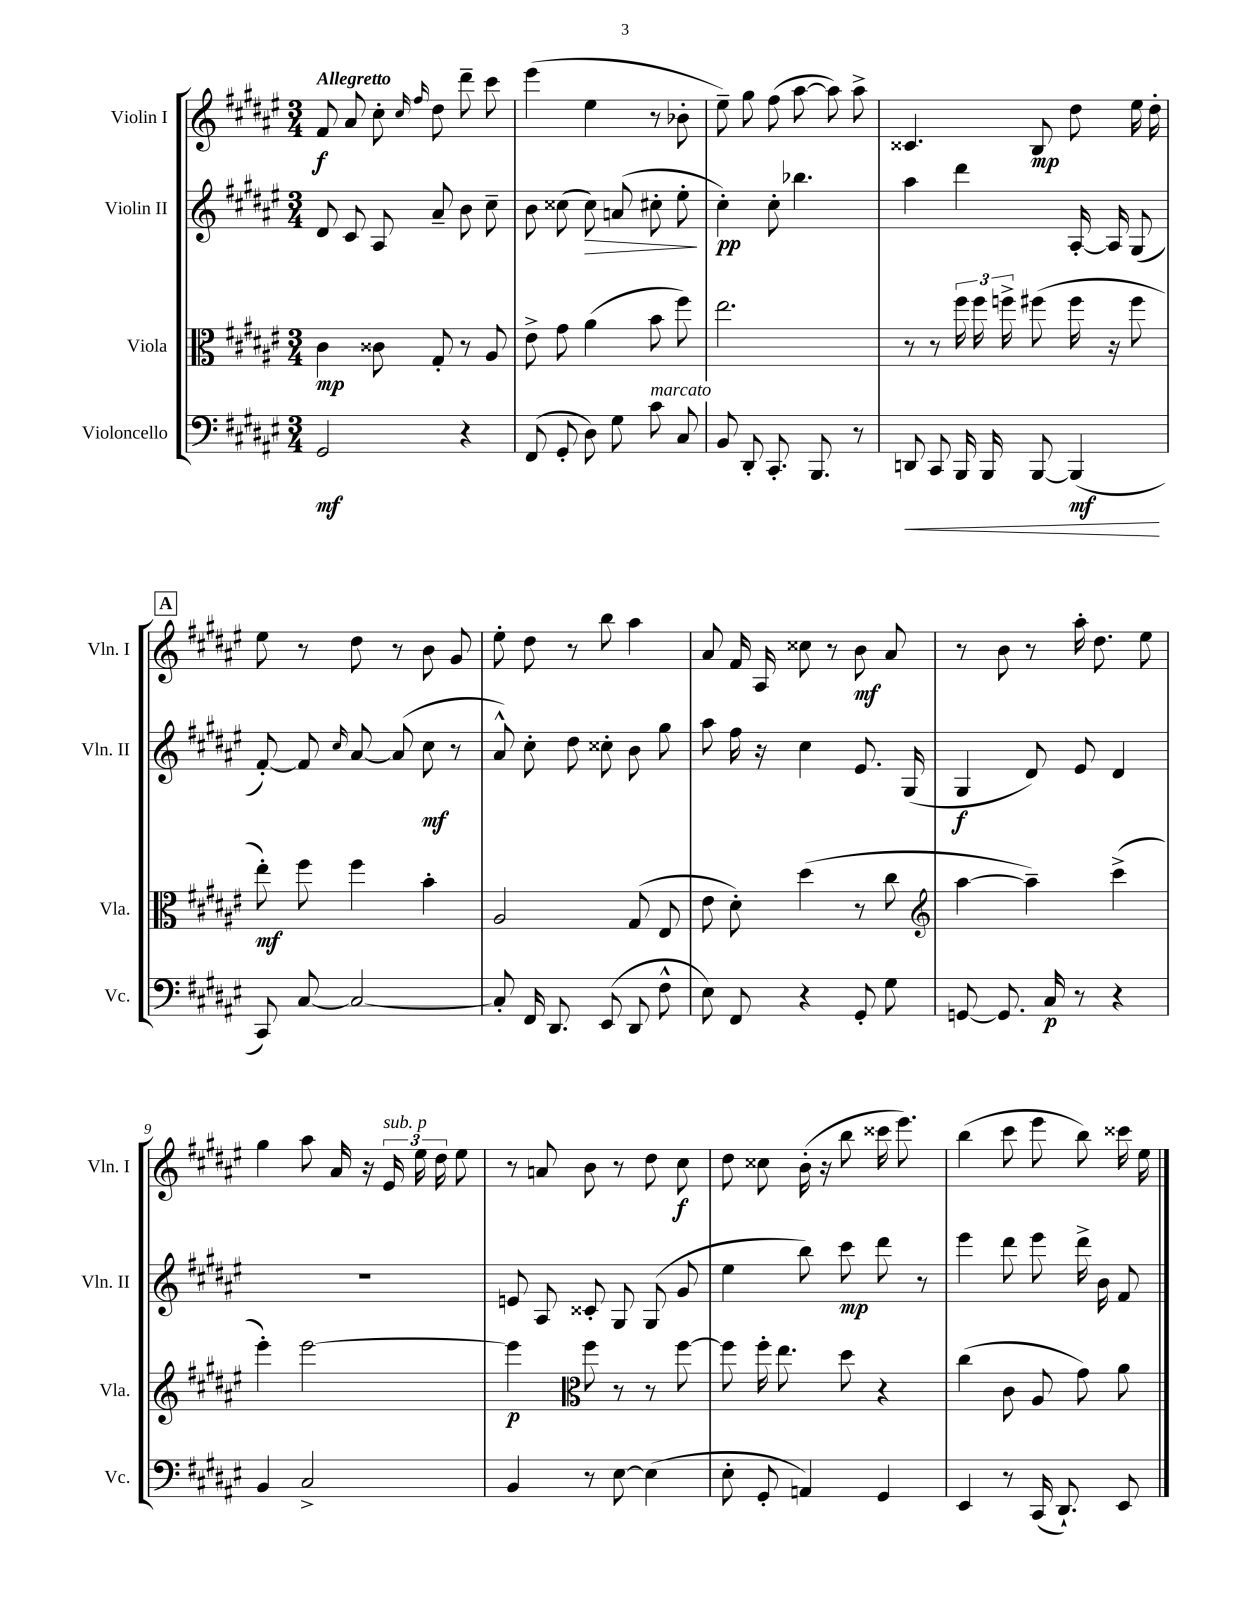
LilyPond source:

<<
\new StaffGroup <<
\new Staff = "s0" \with { instrumentName = "Violin I" shortInstrumentName = "Vln. I" } {
    \clef treble \key fis \major \numericTimeSignature \time 3/4 \tempo "Allegretto"
    \autoBeamOff fis'8\f ais'8 cis''8-. \grace { cis''16 fis''16 } dis''8 dis'''8-- cis'''8 |
    eis'''4( eis''4 r8 bes'8-. |
    eis''8--) gis''8 fis''8( ais''8~ ais''8) ais''8-> |
    cisis'4. b8\mp dis''8 eis''16 dis''16-. |
    \mark \markup { \box "A" } eis''8 r8 dis''8 r8 b'8 gis'8 |
    eis''8-. dis''8 r8 b''8 ais''4 |
    ais'8 fis'16 ais16 cisis''8 r8 b'8\mf ais'8 |
    r8 b'8 r8 ais''16-. dis''8. eis''8 |
    gis''4 ais''8 ais'16 r16 \tuplet 3/2 { eis'16^\markup { \italic "sub. p" } eis''16 dis''16 } eis''8 |
    r8 a'8 b'8 r8 dis''8 cis''8\f |
    dis''8 cisis''8 b'16-.( r16 b''8 cisis'''16 eis'''8.) |
    b''4( cis'''8 eis'''8 b''8) cisis'''16 eis''16 \bar "|." |
}
\new Staff = "s1" \with { instrumentName = "Violin II" shortInstrumentName = "Vln. II" } {
    \clef treble \key fis \major \numericTimeSignature \time 3/4
    \autoBeamOff dis'8 cis'8 ais8 ais'8-- b'8 cis''8-- |
    b'8 cisis''8( cisis''8\>) a'8( cis''8-. eis''8-.\! |
    cis''4-.\pp) cis''8-. bes''4. |
    ais''4 dis'''4 ais16~-. ais16 gis8( |
    \mark \markup { \box "A" } fis'8~-.) fis'8 \grace { cis''16 } ais'8~ ais'8( cis''8\mf r8 |
    ais'8-^) cis''8-. dis''8 cisis''8-. b'8 gis''8 |
    ais''8 fis''16 r16 cis''4 eis'8. gis16( |
    gis4\f dis'8) eis'8 dis'4 |
    R2. |
    e'8 ais8 cisis'8-. gis8 gis8( gis'8 |
    eis''4 b''8) cis'''8\mp dis'''8 r8 |
    eis'''4 dis'''8 eis'''8 dis'''16-> b'16 fis'8 \bar "|." |
}
\new Staff = "s2" \with { instrumentName = "Viola" shortInstrumentName = "Vla." } {
    \clef alto \key fis \major \numericTimeSignature \time 3/4
    \autoBeamOff cis'4\mp cisis'8 gis8-. r8 ais8 |
    eis'8-> gis'8 ais'4( b'8 fis''8) |
    eis''2. |
    r8 r8 \tuplet 3/2 { fis''16 fis''16 f''16-> } fis''8( fis''16 r16 fis''8 |
    \mark \markup { \box "A" } eis''8-.\mf) fis''8 fis''4 b'4-. |
    ais2 gis8( eis8 |
    eis'8 dis'8-.) dis''4( r8 cis''8 |
    \clef treble ais''4~ ais''4--) cis'''4->( |
    eis'''4-.) eis'''2~ |
    eis'''4\p \clef alto fis''8 r8 r8 fis''8~ |
    fis''8 fis''16-. eis''8. dis''8 r4 |
    cis''4( cis'8 ais8 gis'8) ais'8 \bar "|." |
}
\new Staff = "s3" \with { instrumentName = "Violoncello" shortInstrumentName = "Vc." } {
    \clef bass \key fis \major \numericTimeSignature \time 3/4
    \autoBeamOff gis,2\mf r4 |
    fis,8( gis,8-. dis8) gis8 cis'8^\markup { \italic "marcato" } cis8 |
    b,8 dis,8-. cis,8.-. b,,8. r8 |
    d,8\< cis,8 b,,16 b,,16 b,,8~ b,,4\mf\!( |
    \mark \markup { \box "A" } cis,8) cis8~ cis2~ |
    cis8-. fis,16 dis,8. eis,8( dis,8 fis8-^ |
    eis8) fis,8 r4 gis,8-. gis8 |
    g,8~ g,8. cis16\p r8 r4 |
    b,4 cis2-> |
    b,4 r8 eis8~ eis4( |
    eis8-. gis,8-. a,4) gis,4 |
    eis,4 r8 cis,16( dis,8.-!) eis,8 \bar "|." |
}
>>
>>
